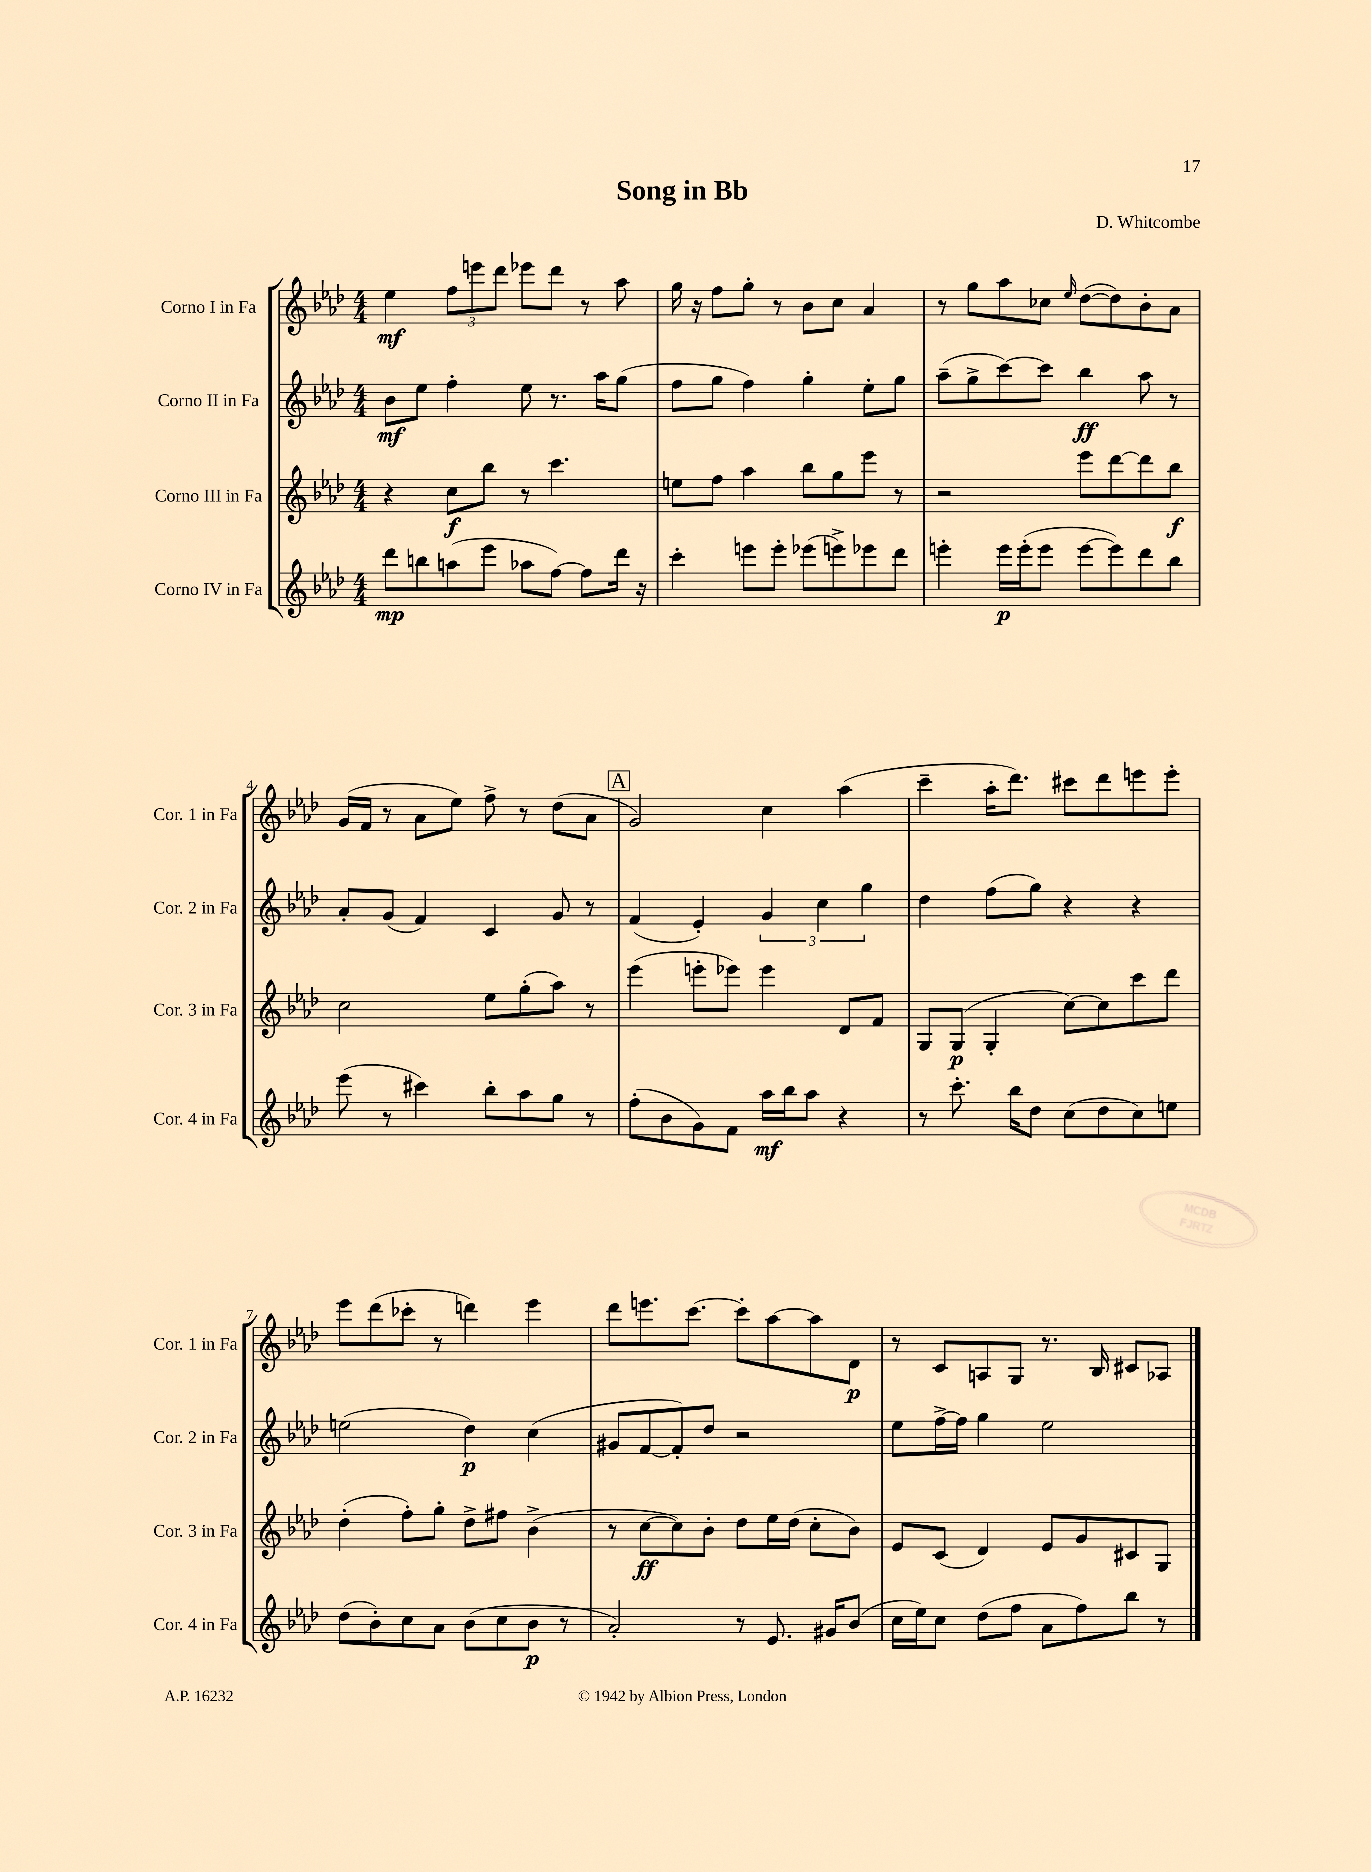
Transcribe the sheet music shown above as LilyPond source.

\header { title = "Song in Bb" composer = "D. Whitcombe" }
<<
\new StaffGroup <<
\new Staff = "s0" \with { instrumentName = "Corno I in Fa" shortInstrumentName = "Cor. 1 in Fa" } {
    \clef treble \key aes \major \numericTimeSignature \time 4/4
    ees''4\mf \tuplet 3/2 { f''8 e'''8 des'''8 } ees'''8 des'''8 r8 aes''8 |
    g''16 r16 f''8 g''8-. r8 bes'8 c''8 aes'4 |
    r8 g''8 aes''8 ces''8 \grace { ees''16 } des''8~( des''8) bes'8-. aes'8 |
    g'16( f'16 r8 aes'8 ees''8) f''8-> r8 des''8( aes'8 |
    \mark \markup { \box "A" } g'2) c''4 aes''4( |
    c'''4-- aes''16-. des'''8.) cis'''8 des'''8 e'''8 e'''8-. |
    ees'''8 des'''8( ces'''8-. r8 d'''4) ees'''4 |
    des'''8 e'''8. c'''8.~ c'''8-. aes''8~ aes''8 des'8\p |
    r8 c'8 a8 g8 r8. bes16 cis'8 aes8 \bar "|." |
}
\new Staff = "s1" \with { instrumentName = "Corno II in Fa" shortInstrumentName = "Cor. 2 in Fa" } {
    \clef treble \key aes \major \numericTimeSignature \time 4/4
    bes'8\mf ees''8 f''4-. ees''8 r8. aes''16 g''8( |
    f''8 g''8 f''4) g''4-. ees''8-. g''8 |
    aes''8--( g''8-> c'''8~) c'''8 bes''4\ff aes''8 r8 |
    aes'8-. g'8( f'4) c'4 g'8 r8 |
    \mark \markup { \box "A" } f'4( ees'4-.) \tuplet 3/2 { g'4 c''4 g''4 } |
    des''4 f''8( g''8) r4 r4 |
    e''2( des''4\p) c''4( |
    gis'8 f'8~ f'8-.) des''8 r2 |
    ees''8 f''16~-> f''16 g''4 ees''2 \bar "|." |
}
\new Staff = "s2" \with { instrumentName = "Corno III in Fa" shortInstrumentName = "Cor. 3 in Fa" } {
    \clef treble \key aes \major \numericTimeSignature \time 4/4
    r4 c''8\f bes''8 r8 c'''4. |
    e''8 f''8 aes''4 bes''8 g''8 ees'''8 r8 |
    r2 ees'''8 des'''8~ des'''8 bes''8\f |
    c''2 ees''8 g''8-.( aes''8) r8 |
    \mark \markup { \box "A" } ees'''4( e'''8-. ees'''8) ees'''4 des'8 f'8 |
    g8 g8\p( g4-. c''8~) c''8 c'''8 des'''8 |
    des''4-.( f''8-.) g''8-. des''8-> fis''8 bes'4->( |
    r8 c''8~\ff c''8) bes'8-. des''8 ees''16 des''16( c''8-. bes'8) |
    ees'8 c'8( des'4) ees'8 g'8 cis'8 g8 \bar "|." |
}
\new Staff = "s3" \with { instrumentName = "Corno IV in Fa" shortInstrumentName = "Cor. 4 in Fa" } {
    \clef treble \key aes \major \numericTimeSignature \time 4/4
    des'''8\mp b''8 a''8( ees'''8 aes''8 f''8~) f''8 des'''16 r16 |
    c'''4-. e'''8 e'''8-. ees'''8( e'''8->) ees'''8 des'''8 |
    e'''4-. e'''16\p e'''16-.( e'''8 e'''8~ e'''8) des'''8 bes''8 |
    ees'''8( r8 cis'''4) bes''8-. aes''8 g''8 r8 |
    \mark \markup { \box "A" } f''8-.( bes'8 g'8) f'8 aes''16\mf bes''16 aes''8 r4 |
    r8 c'''8.-. bes''16 des''8 c''8( des''8 c''8) e''8 |
    des''8( bes'8-.) c''8 aes'8 bes'8( c''8 bes'8\p r8 |
    aes'2-.) r8 ees'8. gis'16 bes'8( |
    c''16 ees''16) c''8 des''8( f''8 aes'8 f''8) bes''8 r8 \bar "|." |
}
>>
>>
